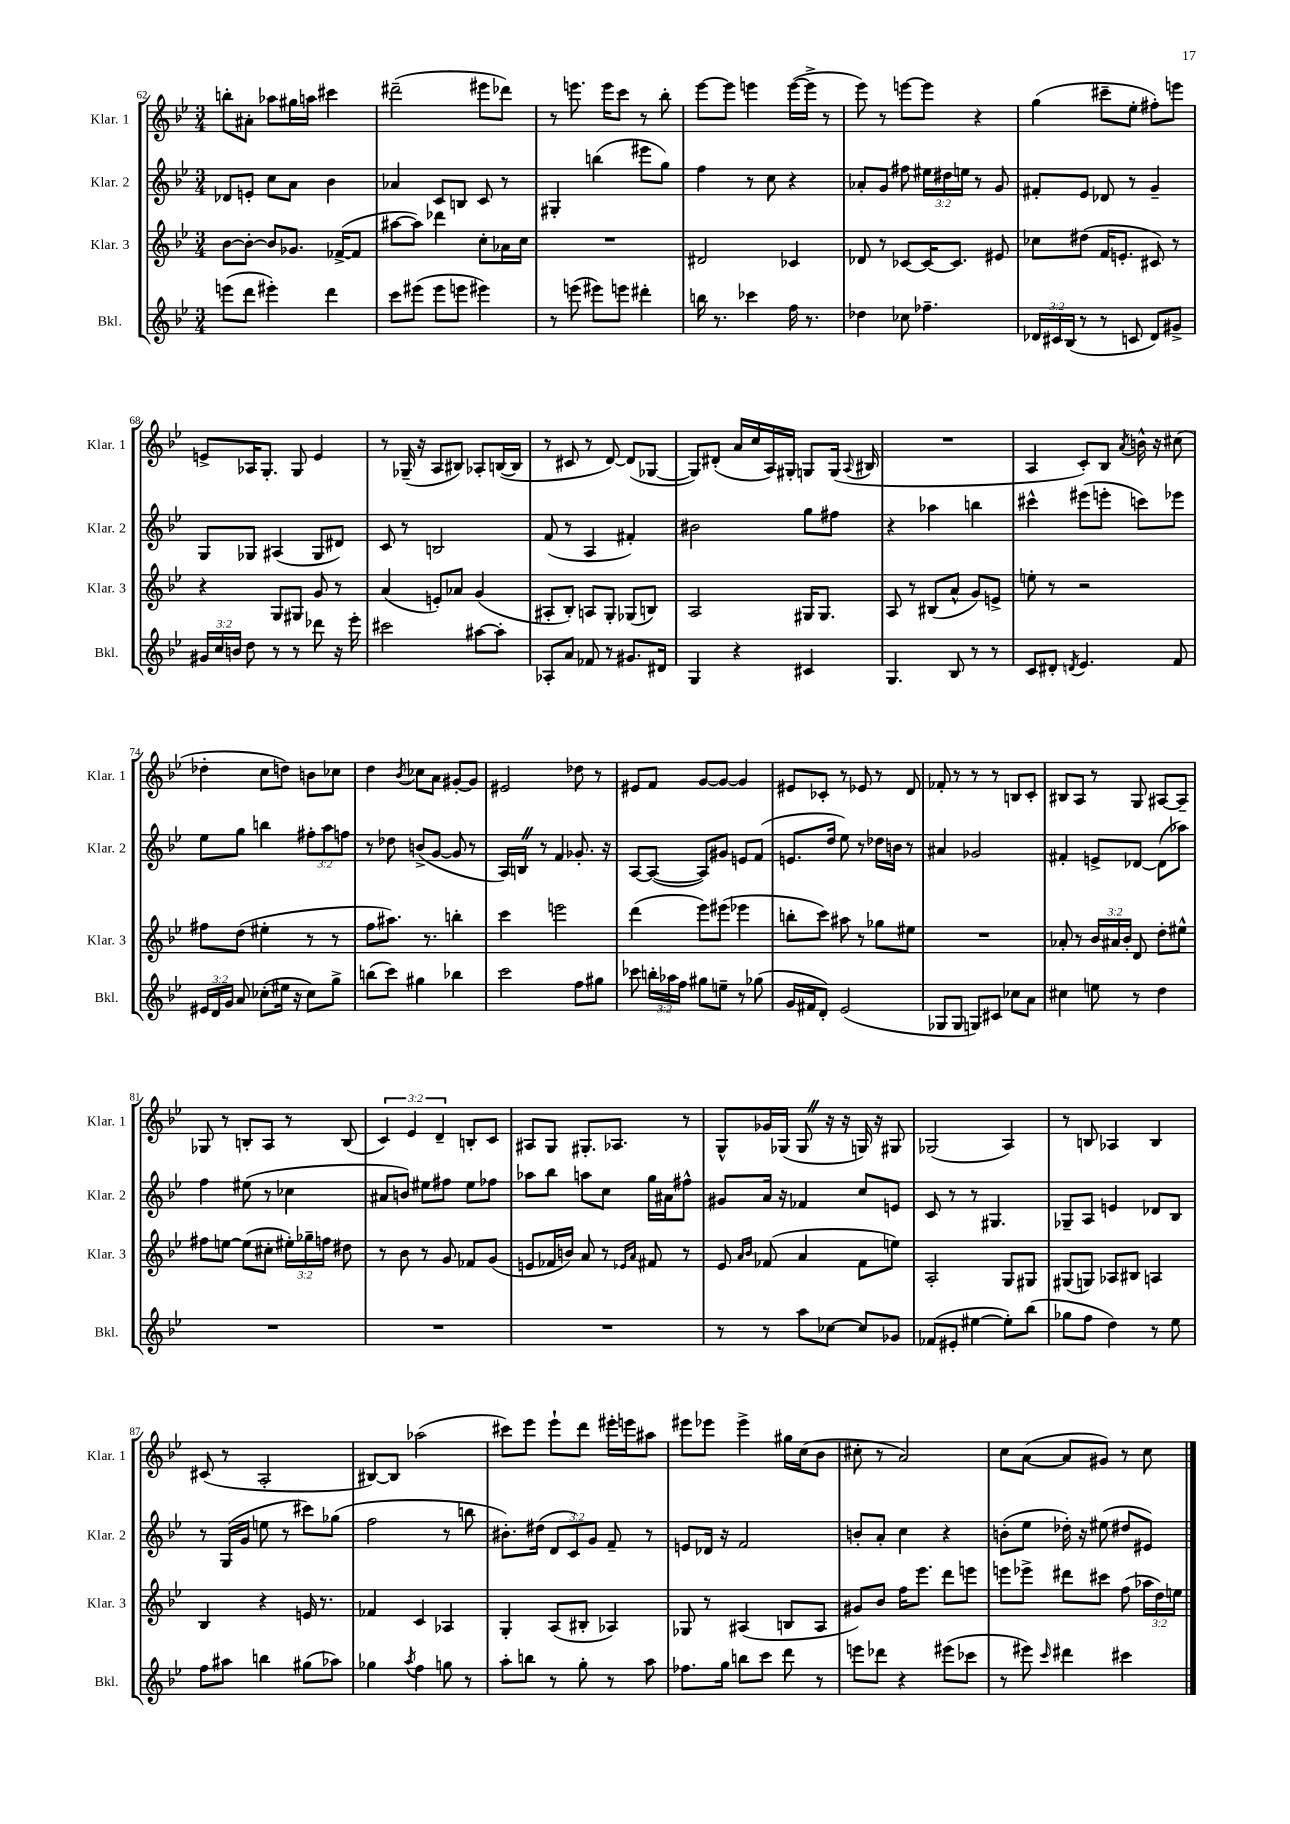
<<
\new StaffGroup <<
\new Staff = "s0" \with { instrumentName = "Klar. 1" shortInstrumentName = "Klar. 1" } {
    \clef treble \key bes \major \numericTimeSignature \time 3/4 \override Staff.TupletNumber.text = #tuplet-number::calc-fraction-text
    \autoBeamOff b''8[-. ais'8]-. aes''8[ gis''16 a''16] cis'''4 |
    dis'''2--( eis'''8[ des'''8]) |
    r8 e'''8. e'''16[ c'''8] r8 bes''8-. |
    ees'''8[~ ees'''8] e'''4 e'''16[~( e'''16]-> r8 |
    ees'''8) r8 e'''8[~ e'''8] r4 |
    g''4( cis'''8[-- ees''8]-. fis''8[-.) e'''8] |
    e'8[-> aes16 g8.]-. g8 e'4 |
    r8 ges16--( r16 a8[ bis8]) aes8[-. b16~( b16] |
    r8 cis'8 r8 d'8~) d'8[( ges8]~ |
    ges8[) dis'8]-.( a'16[ c''16 a16) gis16]-. g8[ g16]( \appoggiatura { a8 } bis16 |
    R2. |
    a4 c'8[-.) bes8] \acciaccatura { a'8 } b'16-^ r16 cis''8( |
    des''4-. c''8[ d''8]) b'8[ ces''8] |
    d''4 \acciaccatura { bes'8 } ces''8[ a'8] gis'8[~-. gis'8] |
    eis'2 des''8 r8 |
    eis'8[ f'8] g'8[~ g'8]~ g'4 |
    eis'8[ ces'8]-. r8 ees'8 r8 d'8 |
    fes'8-. r8 r8 r8 b8[ c'8]-. |
    bis8[ a8] r8 g8 ais8[~ ais8]-- |
    ges8 r8 b8[-. a8] r8 b8( |
    \tuplet 3/2 { c'4) ees'4 d'4-- } b8[-. c'8] |
    ais8[ g8] gis8.[-. aes8.] r8 |
    g8[-^ ges'16 ges16]( ges8 \once \override BreathingSign.text = \markup { \musicglyph "scripts.caesura.straight" } \breathe r16 r16 g16) r16 gis8 |
    ges2( a4) |
    r8 b8 aes4 b4 |
    cis'8( r8 a2-. |
    bis8[~) bis8] aes''2( |
    cis'''8[) ees'''8] ees'''8[-! d'''8] eis'''16[-. e'''16 ais''8] |
    eis'''8[ ees'''8] ees'''4-> gis''16[ c''16( bes'8] |
    cis''8-. r8 a'2) |
    c''8[ a'8]~( a'8[ gis'8]) r8 c''8 \bar "|." |
}
\new Staff = "s1" \with { instrumentName = "Klar. 2" shortInstrumentName = "Klar. 2" } {
    \clef treble \key bes \major \numericTimeSignature \time 3/4 \override Staff.TupletNumber.text = #tuplet-number::calc-fraction-text
    \autoBeamOff des'8[ e'8]-. c''8[ a'8] bes'4 |
    aes'4 c'8[ b8] c'8 r8 |
    gis4-. b''4( eis'''8[ g''8]) |
    f''4 r8 c''8 r4 |
    aes'8[-. g'8] fis''8 \tuplet 3/2 { eis''16[ dis''16 e''16] } r8 g'8 |
    fis'8[-. ees'8] des'8 r8 g'4-- |
    g8[ ges8] ais4( ges8[ dis'8]) |
    c'8 r8 b2 |
    f'8( r8 a4 fis'4-.) |
    bis'2 g''8[ fis''8] |
    r4 aes''4 b''4 |
    cis'''4-^ eis'''8[( e'''8]-. c'''8[) ees'''8] |
    ees''8[ g''8] b''4 \tuplet 3/2 { fis''8[-. a''8 f''8] } |
    r8 des''8 b'8[->( g'8]~ g'8 r8 |
    a16[) b16] \once \override BreathingSign.text = \markup { \musicglyph "scripts.caesura.straight" } \breathe r8 f'4 ges'8.-. r16 |
    a8[~ a8]~( a8[) gis'8] e'8[ f'8]( |
    e'8.[ d''16] ees''8) r8 des''16[ b'16] r8 |
    ais'4 ges'2 |
    fis'4-. e'8[-> des'8]~ des'8[( aes''8]) |
    f''4 eis''8( r8 ces''4 |
    ais'8[ b'8]) eis''8[ fis''8] eis''8[ fes''8] |
    aes''8[ bes''8] a''8[ c''8] g''16[ ais'16 fis''8]-^ |
    gis'8[ a'16] r16 fes'4 c''8[ e'8] |
    c'8 r8 r8 gis4. |
    ges8[-- a8] e'4 des'8[ bes8] |
    r8 g16[( g'16] e''8 r8 cis'''8[) ges''8]( |
    f''2 r8 b''8 |
    bis'8.[-.) dis''16]( \tuplet 3/2 { d'8[ c'8) g'8] } f'8-- r8 |
    e'8[ des'16] r16 f'2 |
    b'8[-. a'8]-. c''4 r4 |
    b'8[-.( ees''8] des''16-.) r16 eis''8( dis''8[ eis'8]) \bar "|." |
}
\new Staff = "s2" \with { instrumentName = "Klar. 3" shortInstrumentName = "Klar. 3" } {
    \clef treble \key bes \major \numericTimeSignature \time 3/4 \override Staff.TupletNumber.text = #tuplet-number::calc-fraction-text
    \autoBeamOff bes'8[~ bes'8]~-. bes'8[ ges'8.] fes'16[~->( fes'8] |
    ais''8[~ ais''8]) des'''4 c''8[-. aes'16 c''16] |
    R2. |
    dis'2 ces'4 |
    des'8 r8 ces'8[~ ces'16~ ces'8.] eis'8 |
    ces''8[ dis''8]( f'16[ e'8.]-. cis'8) r8 |
    r4 g8[ gis8] g'8 r8 |
    a'4( e'8[-.) aes'8] g'4( |
    ais8[-. bes8]-.) a8[ g8]-. ges8[( b8]) |
    a2 gis16[ gis8.] |
    a8 r8 bis8[( a'8]-^ g'8[) e'8]-> |
    e''8-. r8 r2 |
    fis''8[ d''8]( eis''4-. r8 r8 |
    f''8[ ais''8.]) r8. b''4-. |
    c'''4 e'''2 |
    d'''4( ees'''8[) eis'''8]( ees'''4 |
    b''8[-. c'''8]) ais''8 r8 ges''8[ eis''8] |
    R2. |
    aes'8-. r8 \tuplet 3/2 { bes'16[ ais'16 bes'16]-. } d'8 d''8[-. eis''8]-^ |
    fis''8[ e''8]~ e''8[( cis''8]-. \tuplet 3/2 { eis''16[-.) ges''16-- f''16] } dis''8 |
    r8 bes'8 r8 g'8 fes'8[ g'8]( |
    e'8[ fes'16 b'16]) a'8 r8 \grace { ees'16[ a'16] } fis'8 r8 |
    ees'8 \grace { a'16[ bes'16] } fes'8( a'4 fes'8[ e''8]) |
    a2-. g8[ gis8] |
    gis8[( g8]) aes8[ bis8] a4 |
    bes4 r4 e'16 r8. |
    fes'4 c'4 aes4 |
    g4-. a8[( bis8]-. aes4) |
    ges8 r8 ais4( b8[ ais8] |
    gis'8[) bes'8] f''16[ ees'''8.] d'''8[ e'''8] |
    e'''8[ ees'''8]-> dis'''8[ cis'''8] f''8( \tuplet 3/2 { aes''16[ d''16) e''16] } \bar "|." |
}
\new Staff = "s3" \with { instrumentName = "Bkl." shortInstrumentName = "Bkl." } {
    \clef treble \key bes \major \numericTimeSignature \time 3/4 \override Staff.TupletNumber.text = #tuplet-number::calc-fraction-text
    \autoBeamOff e'''8[( d'''8] eis'''4-.) d'''4 |
    c'''8[ eis'''8]( eis'''8[ e'''8] eis'''4) |
    r8 e'''8( eis'''8[) e'''8] dis'''4-. |
    b''16 r8. ces'''4 f''16 r8. |
    des''4 ces''8 fes''4.-- |
    \tuplet 3/2 { des'16[ cis'16 bes16]( } r8 r8 c'8 des'8[) gis'8]-> |
    \tuplet 3/2 { gis'16[ c''16 b'16] } d''8 r8 r8 des'''8 r16 ees'''16-. |
    cis'''2 ais''8[~ ais''8]-. |
    aes8[-. a'8] fes'8 r8 gis'8.[ dis'16] |
    g4 r4 cis'4 |
    g4. bes8 r8 r8 |
    c'8[ dis'8]-. \acciaccatura { d'8 } ees'4. f'8 |
    \tuplet 3/2 { eis'16[ d'16 g'16] } a'8 ces''8[-.( eis''16] r16 ces''8[) g''8]-> |
    b''8[( c'''8]) gis''4 bes''4 |
    c'''2 f''8[ gis''8] |
    ces'''8 \tuplet 3/2 { b''16[-. aes''16 f''16] } gis''8[ e''8]-- r8 ges''8( |
    g'16[ fis'16 d'8]-.) ees'2( |
    ges8[ ges8] g8[) cis'8] ces''8[ a'8] |
    cis''4 e''8 r8 d''4 |
    R2. |
    R2. |
    R2. |
    r8 r8 a''8[ ces''8]~ ces''8[ ges'8] |
    fes'8[( eis'8]-. eis''4~ eis''8[-.) bes''8]( |
    ges''8[ f''8] d''4) r8 ees''8 |
    f''8[ ais''8] b''4 gis''8[( aes''8]) |
    ges''4 \acciaccatura { a''8 } f''4 g''8 r8 |
    a''8[-. b''8] r8 g''8-. r8 a''8 |
    fes''8.[ g''16] b''8[ c'''8] d'''8 r8 |
    e'''8[ des'''8] r4 eis'''8[( ces'''8] |
    r8 eis'''8) \grace { c'''16 } dis'''4 cis'''4 \bar "|." |
}
>>
>>
\layout { \context { \Score currentBarNumber = #62 } }
